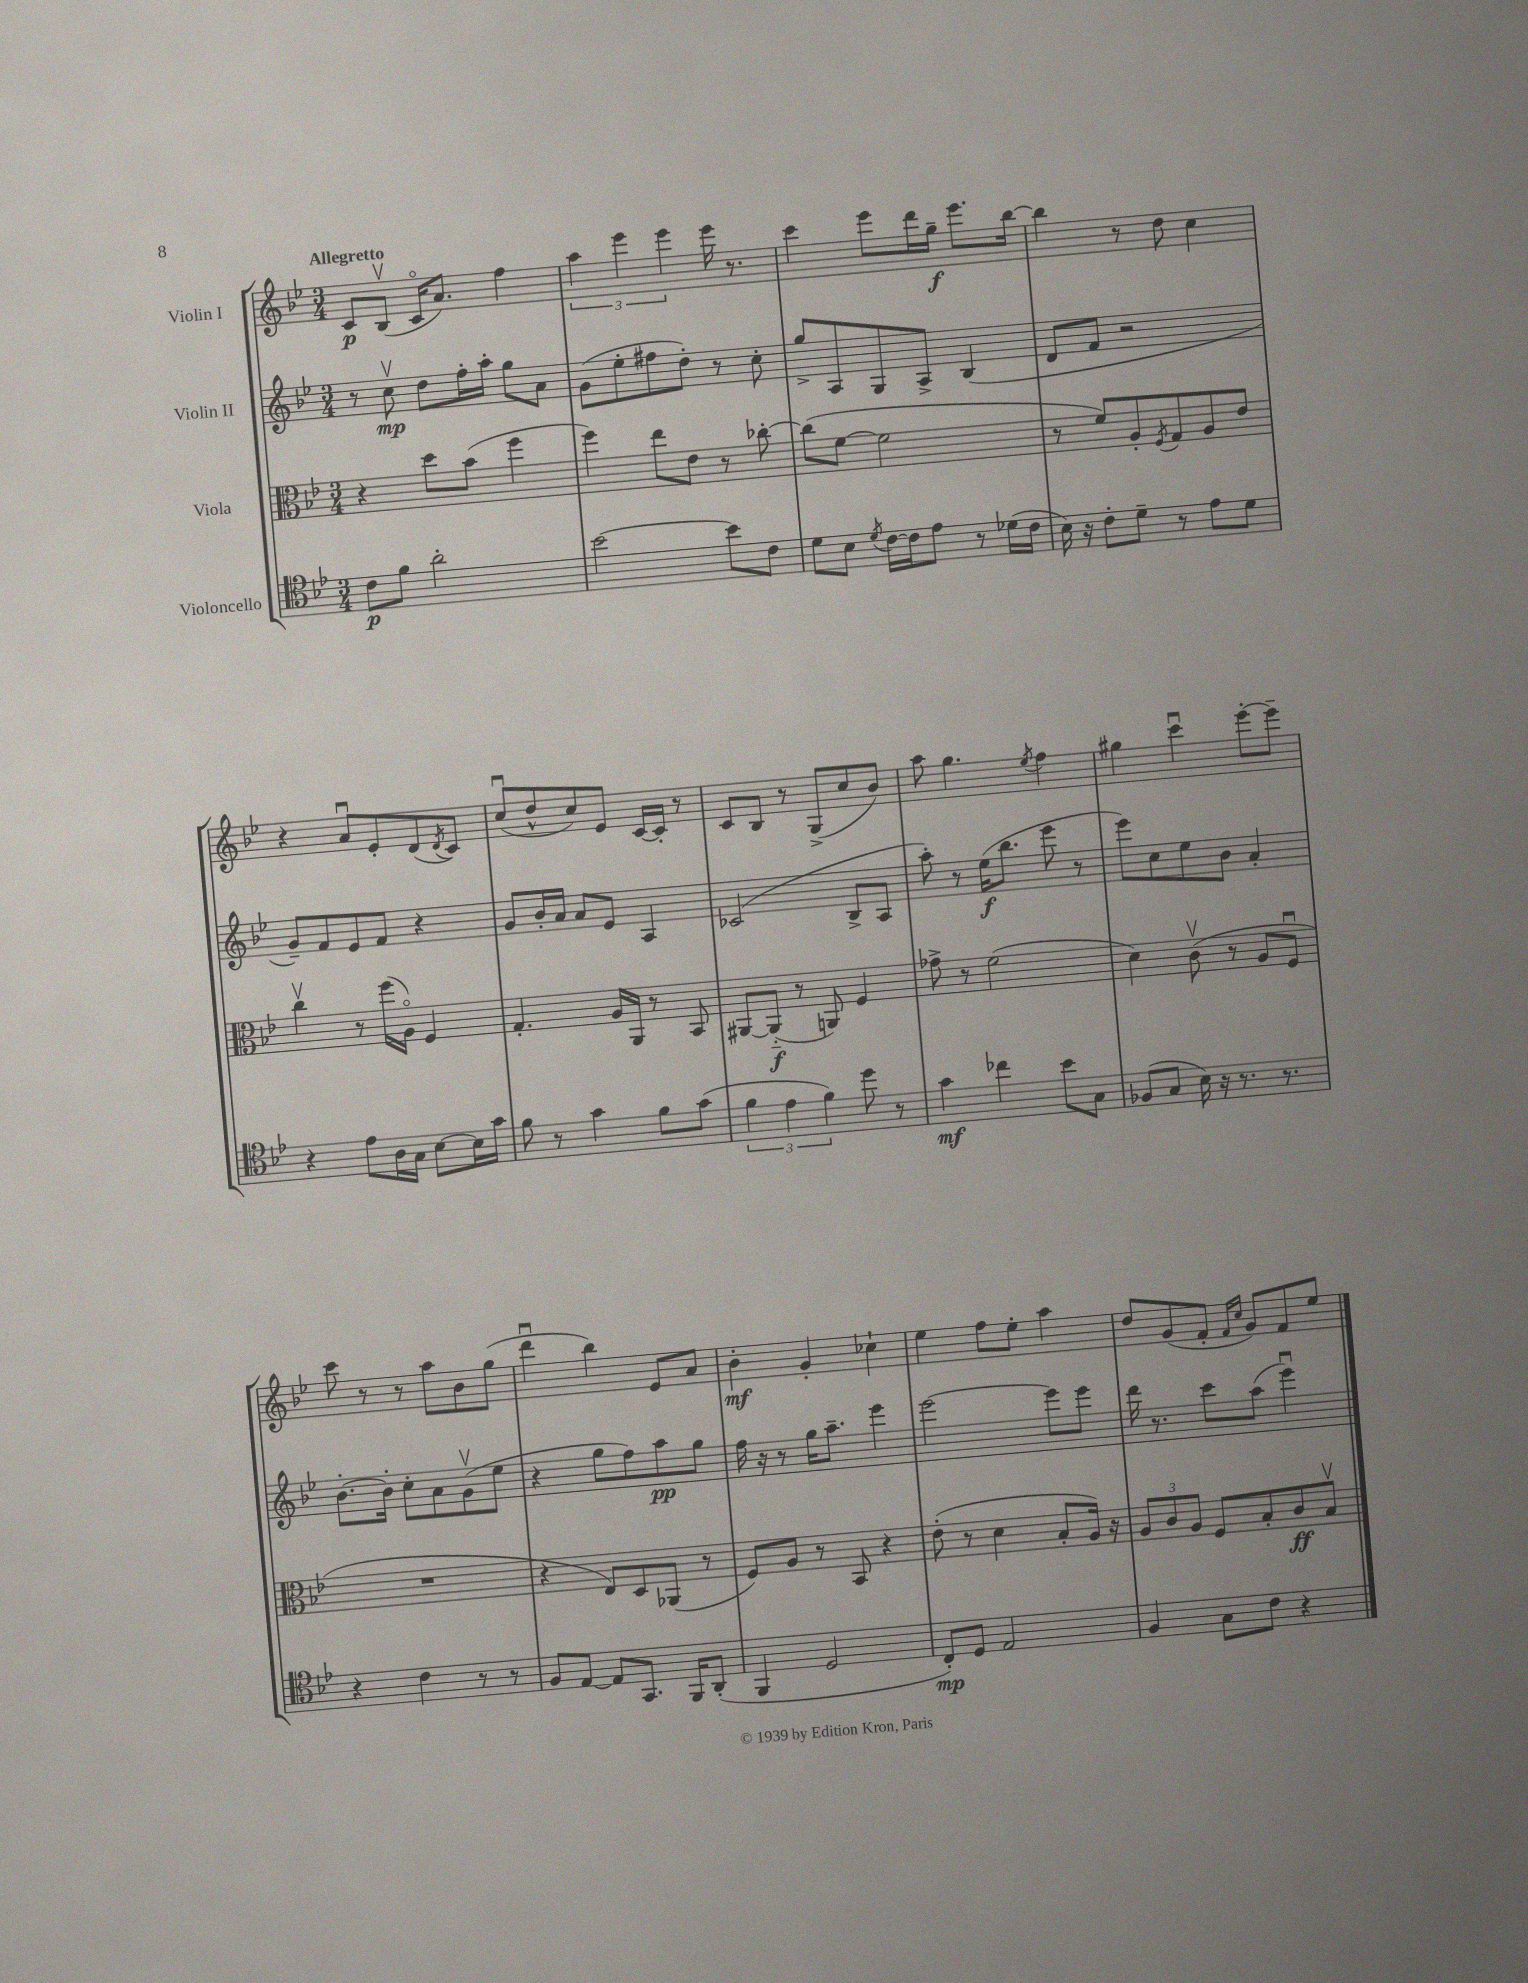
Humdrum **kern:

**kern	**kern	**kern	**kern
*staff4	*staff3	*staff2	*staff1
*clefC4	*clefC3	*clefG2	*clefG2
*k[b-e-]	*k[b-e-]	*k[b-e-]	*k[b-e-]
*M3/4	*M3/4	*M3/4	*M3/4
8c	4r	8r	8c
8f	.	8ccv	(8B-v
2a'	8dd	8dd	16co
.	.	.	8.a)
.	(8b-	16ff'	.
.	.	16aa'	.
.	4ff	8gg	4ff
.	.	8a	.
=	=	=	=
[2b-	4ff)	(8g	6aa
.	.	8ee-'	.
.	.	.	6eee-
.	8ee-	8ff#	.
.	.	.	6eee-
.	8e-	8dd')	.
8b-]	8r	8r	16eee-
.	.	.	8.r
8c	[8cc-'	8cc'	.
=	=	=	=
8d	(8cc-]	8gg^	4ccc
8B-	[8f	8A	.
8qd	.	.	.
[16c	2f]	8G	8eee-
16c]	.	.	.
8e-	.	8A^	16ddd
.	.	.	16gg~
8r	.	(4B-	8.eee-
(16d-	.	.	.
16c	.	.	[16bb-
=	=	=	=
16B-)	8r	8d	4bb-]
16r	.	.	.
8c'	8f)	8f	.
8d~	8A'	2r	8r
.	8qF	.	.
8r	8G	.	8dd
8e-	8A	.	4cc
8d	8e-	.	.
=	=	=	=
4r	4ccv	8g~)	4r
.	.	8f	.
8e-	8r	8e-	8au
16A	(16ff	8f	8e-'
16G	16Ao)	.	.
[8B-	4F	4r	(8d
.	.	.	8qd
16B-]	.	.	8c)
16g	.	.	.
=	=	=	=
8f	4.G'	8g	(8ccu
8r	.	16b-'	8dd^^
.	.	16a	.
4g	.	8a	8cc)
.	16A	8e-	8e-
.	16AA	.	.
8f	8r	4A	[16c
.	.	.	16c']
(8g	8BB-	.	8r
=	=	=	=
6f	[8AA#	(2c-	8c
.	(8AA#'~]	.	8B-
6e-	.	.	.
.	8r	.	8r
6f)	.	.	.
.	8AA)	.	(8G^
8dd	4F	8B-^	8cc
8r	.	8A	8b-)
=	=	=	=
4g	8g-^	8aa')	8aa
.	8r	8r	4.gg
4cc-	(2f	(16ee-	.
.	.	8.bb-	.
.	.	.	8qee-
8b-	.	8eee-	4ff
8G	.	8r	.
=	=	=	=
(8F-	4d)	8eee-)	4gg#
8G	.	8cc	.
16B-)	(8cv	8ee-	4cccu
16r	.	.	.
8.r	8r	8b-	.
.	8A	4a'	[8eee-'
8.r	.	.	.
.	8Fu	.	8eee-~]
=	=	=	=
4r	2.r	[8.b-'	8ccc
.	.	.	8r
.	.	16b-']	.
4c	.	8cc'	8r
.	.	8a	8aa
8r	.	(8gv	8b-
8r	.	8ee-	(8gg
=	=	=	=
8F	4r	4r	4dddu
[8E-	.	.	.
8E-]	8E-)	8gg	4bb-)
8.GG	8D	8ff)	.
.	(8AA-	8aa	8e-
16FF	.	.	.
(8AA'	8r	8gg	8a
=	=	=	=
4FF	8F)	16ff	4b-'
.	.	16r	.
.	8A	8r	.
2D	8r	16gg	4g'
.	.	8.aa~	.
.	8BB-	.	.
.	4r	4eee-	4cc-`
=	=	=	=
8C')	(8e-'	[2eee-	4ee-
8D	8r	.	.
2E-	4d	.	8ff
.	.	.	8ee-'
.	8B-'	8eee-]	4aa
.	16A)	8eee-	.
.	16r	.	.
=	=	=	=
4F	12A	16ddd	8dd
.	.	8.r	.
.	12c	.	.
.	.	.	(8g
.	12A	.	.
8G	8F	8ccc	8f'
.	.	.	16qqf
.	.	.	16qqcc
8c	8B-'	(8aa	8g)
4r	8c	4eee-u)	8f
.	8B-v	.	8ee-
==	==	==	==
*-	*-	*-	*-
